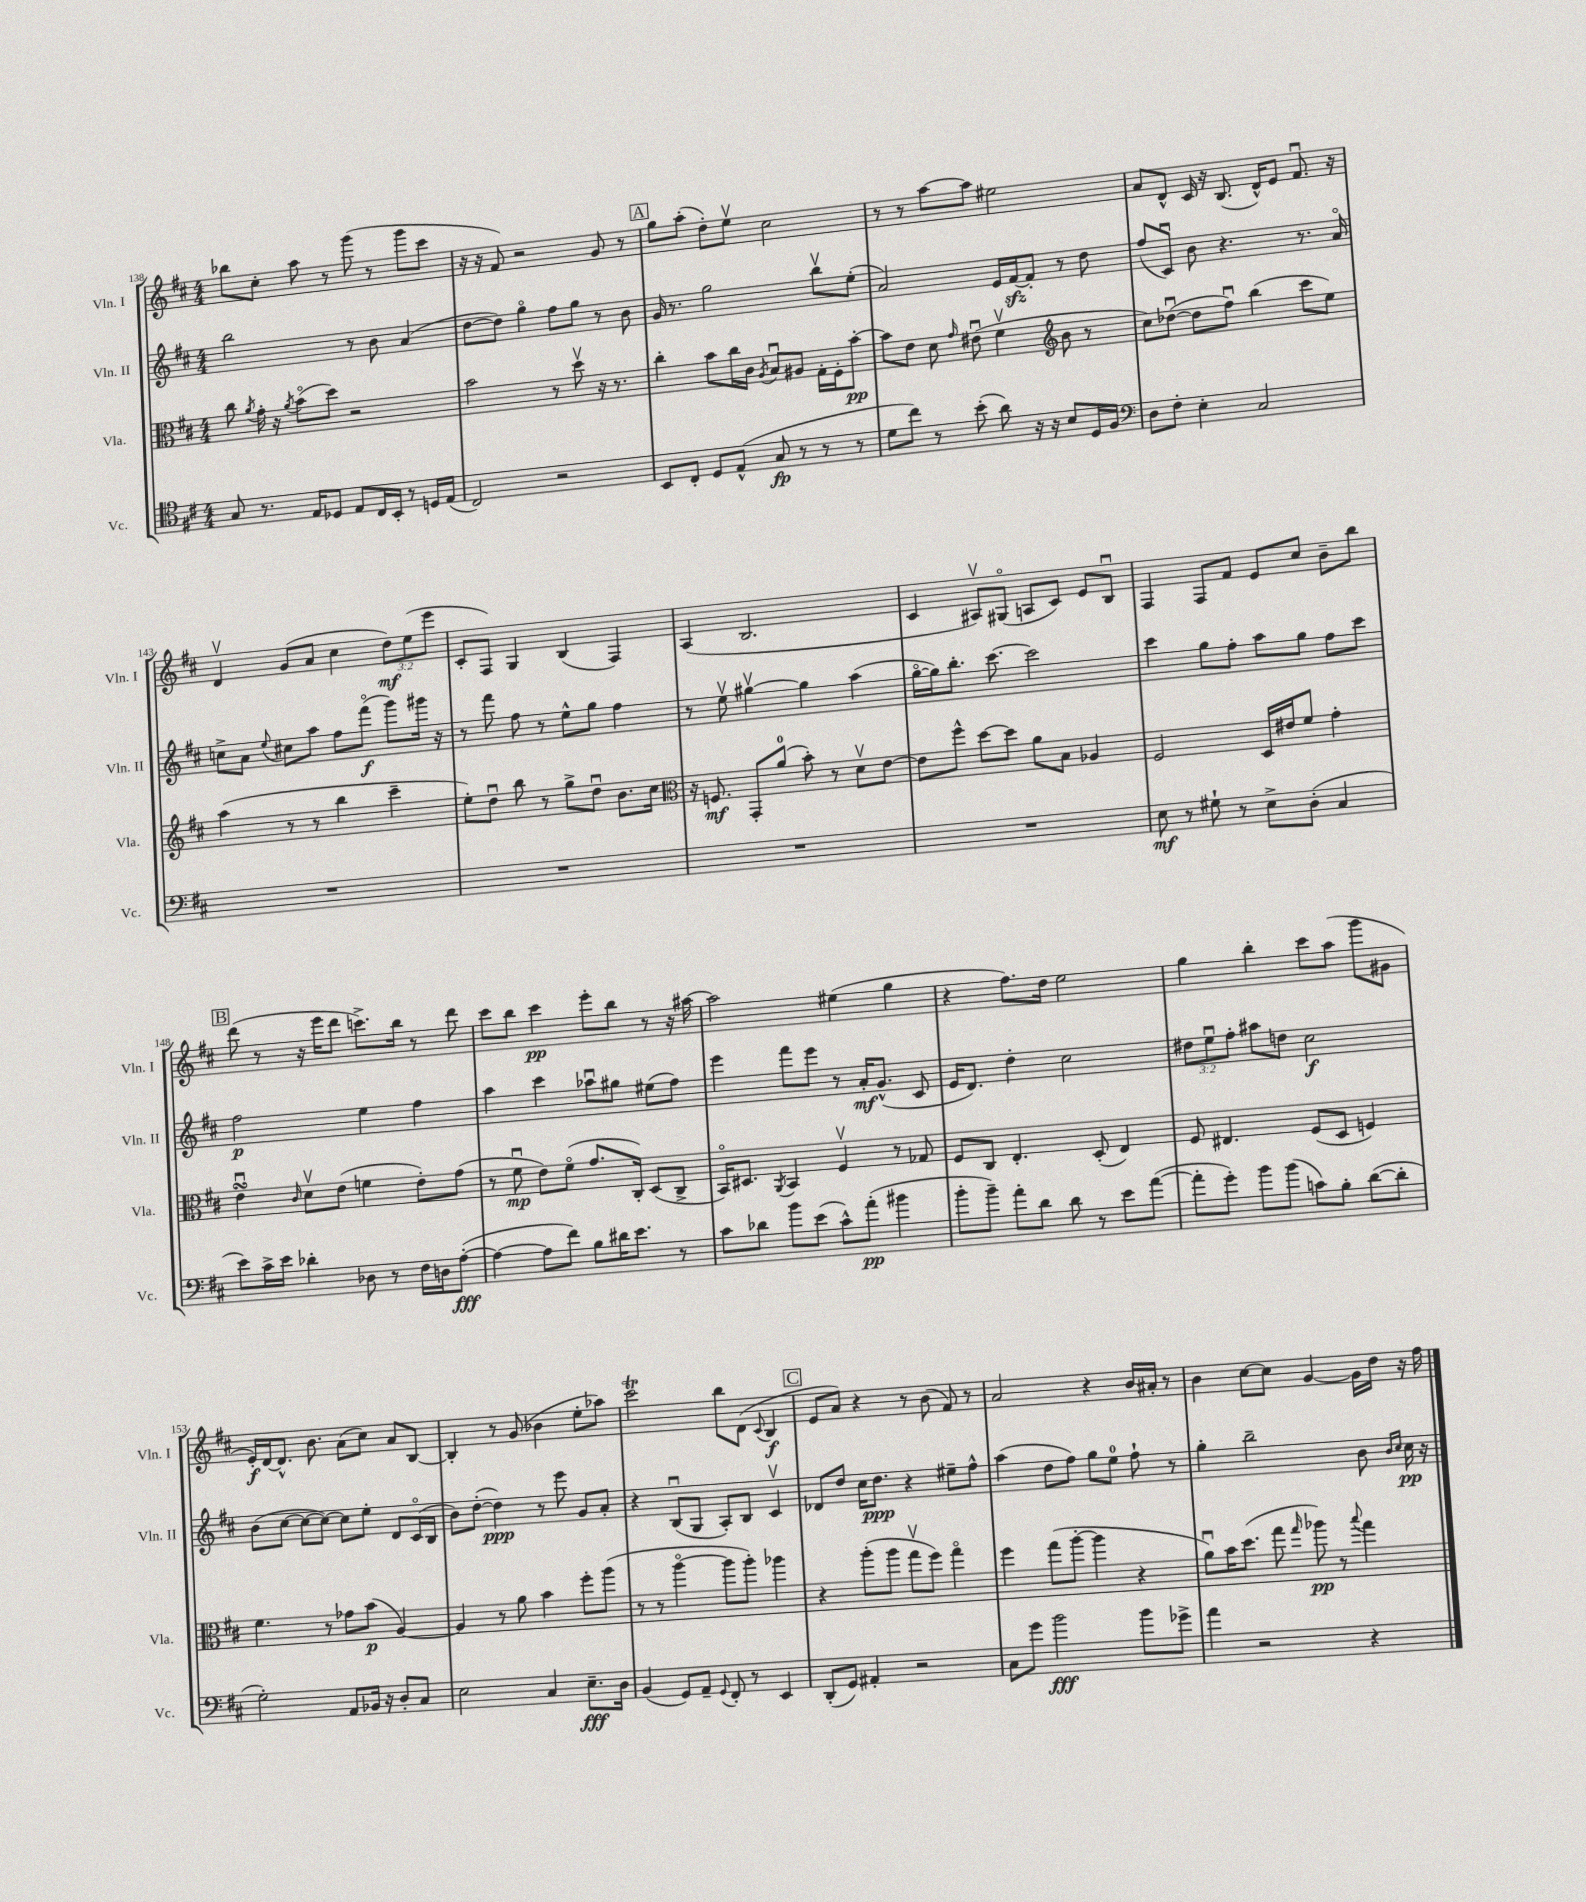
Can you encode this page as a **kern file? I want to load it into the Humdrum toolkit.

**kern	**dynam	**kern	**dynam	**kern	**dynam	**kern	**dynam
*part4	*part4	*part3	*part3	*part2	*part2	*part1	*part1
*staff4	*staff4	*staff3	*staff3	*staff2	*staff2	*staff1	*staff1
*I"Vc.	*	*I"Vla.	*	*I"Vln. II	*	*I"Vln. I	*
*I'Vc.	*	*I'Vla.	*	*I'Vln. II	*	*I'Vln. I	*
*clefC4	*	*clefC3	*	*clefG2	*	*clefG2	*
*k[f#c#]	*	*k[f#c#]	*	*k[f#c#]	*	*k[f#c#]	*
*M4/4	*	*M4/4	*	*M4/4	*	*M4/4	*
=138	=138	=138	=138	=138	=138	=138	=138
8G/	.	8cc#\	.	2bb\	.	8bb-X\L	.
.	.	8qa/	.	.	.	.	.
8.r	.	16g'\	.	.	.	8cc#'\J	.
.	.	16r	.	.	.	.	.
.	.	8qa/	.	.	.	.	.
.	.	(8b\L	.	.	.	8aa\	.
16E/KL	.	.	.	.	.	.	.
8D-X/J	.	8dd\J)	.	.	.	8r	.
8E/L	.	2r	.	8r	.	(8ggg\	.
16C#/L	.	.	.	8b\	.	8r	.
16BB'/JJ	.	.	.	.	.	.	.
8r	.	.	.	(4a/	.	8ggg\L	.
16Dn/LL	.	.	.	.	.	8ccc#\J	.
(16E/JJ	.	.	.	.	.	.	.
=139	=139	=139	=139	=139	=139	=139	=139
2C#/)	.	2b\	.	[8dd\L	.	16r	.
.	.	.	.	.	.	16r	.
.	.	.	.	8dd\J])	.	8f#/)	.
.	.	.	.	4gg\	.	2r	.
2r	.	8r	.	8ff#\L	.	.	.
.	.	8ddv\	.	8gg\J	.	.	.
.	.	16r	.	8r	.	8g/	.
.	.	8.r	.	.	.	.	.
.	.	.	.	8b\	.	8r	.
!!LO:REH:place=s1:t=A
=140	=140	=140	=140	=140	=140	=140	=140
8BB/L	.	4cc#'\	.	16g/	.	8gg\L	.
.	.	.	.	8.r	.	.	.
8C#'/J	.	.	.	.	.	(8aa'\J	.
8D/L	.	8b\L	.	2gg\	.	8dd'\L)	.
(8E^^/J	.	16cc#\L	.	.	.	8eev\J	.
.	.	16c#\JJ	.	.	.	.	.
.	.	8qA/	.	.	.	.	.
8G/	fp	8Bu/L	.	.	.	2cc#\	.
8r	.	8A#X/J	.	.	.	.	.
8r	.	16G'\LL	.	8bbv\L	.	.	.
.	.	16F#'\J	.	.	.	.	.
8r	.	[8b'\J	pp	(8ee'\J	.	.	.
=141	=141	=141	=141	=141	=141	=141	=141
8d\L	.	8b\L]	.	2a/)	.	8r	.
8cc#\J)	.	8e\J	.	.	.	8r	.
8r	.	8d\	.	.	.	[8aa\L	.
.	.	16qqg/	.	.	.	.	.
(8b'\	.	(8e#Xu\	.	.	.	8aa\J]	.
8a\)	.	4f#v\	.	16e/LL	.	2ee#X\	.
.	.	.	.	[16f#zz/J	.	.	.
16r	.	.	.	8f#'/J]	.	.	.
16r	.	.	.	.	.	.	.
*	*	*clefG2	*	*	*	*	*
8B/L	.	8b\	.	8r	.	.	.
16D/L	.	8r	.	8dd\	.	.	.
16F#/JJ	.	.	.	.	.	.	.
=142	=142	=142	=142	=142	=142	=142	=142
*clefF4	*	*	*	*	*	*	*
8D\L	.	8cc#\L)	.	(8ff#/L	.	8a/L	.
8F#'\J	.	([8dd-Xu\J	.	8c#u/J)	.	8d^^/J	.
4E'\	.	8dd-\L]	.	8b\	.	16c#/	.
.	.	.	.	.	.	16r	.
.	.	8ff#u\J)	.	4.r	.	(8.B/	.
2C#/	.	(4bb\	.	.	.	.	.
.	.	.	.	.	.	16d^^/KL)	.
.	.	.	.	.	.	8e/J	.
.	.	8ccc#\L	.	8.r	.	8.f#u/	.
.	.	8ee\J)	.	.	.	.	.
.	.	.	.	16a/	.	16r	.
!!LO:LB:g=z
=143	=143	=143	=143	=143	=143	=143	=143
1r	.	(4aa\	.	8ccn^\L	.	4dv/	.
.	.	.	.	8a\J	.	.	.
.	.	.	.	8qqee/	.	.	.
.	.	8r	.	8cc#X\L	.	(8g/L	.
.	.	8r	.	8aa\J	.	8a/J	.
.	.	4bb\	.	8ff#\L	.	4cc#\	.
.	.	.	.	(8fff#\J	f	.	.
.	.	4ccc#~\	.	8ggg\L)	.	12dd\L)	mf
.	.	.	.	.	.	(12ee\	.
.	.	.	.	16ggg#X\Jk	.	.	.
.	.	.	.	.	.	12eee\J	.
.	.	.	.	16r	.	.	.
=144	=144	=144	=144	=144	=144	=144	=144
1r	.	8ee'\L)	.	8r	.	8c#'/L	.
.	.	8ddu\J	.	8fff#\	.	8F#/J)	.
.	.	8bb\	.	8ff#\	.	4G/	.
.	.	8r	.	8r	.	.	.
.	.	8gg^\L	.	8ee^^\L	.	(4B/	.
.	.	8ddu\J	.	8gg\J	.	.	.
.	.	8.b\L	.	4ff#\	.	4F#/)	.
.	.	16cc#\Jk	.	.	.	.	.
=145	=145	=145	=145	=145	=145	=145	=145
*	*	*clefC3	*	*	*	*	*
1r	.	16r	.	8r	.	(4A/	.
.	.	8.Fn/	mf	.	.	.	.
.	.	.	.	8eev\	.	.	.
.	.	8GG'/L	.	[4gg#Xv\	.	2.B/	.
.	.	(8a/J	.	.	.	.	.
.	.	8b'\)	.	4gg#\]	.	.	.
.	.	8r	.	.	.	.	.
.	.	8dv\L	.	(4aa\	.	.	.
.	.	[8e\J	.	.	.	.	.
=146	=146	=146	=146	=146	=146	=146	=146
1r	.	8e\L]	.	[16gg\LL	.	4c#/	.
.	.	.	.	16gg\J])	.	.	.
.	.	8ff#^^\J	.	8.bb'\J	.	.	.
.	.	[8dd\L	.	.	.	8A#Xv/L)	.
.	.	.	.	[8.ccc#\	.	.	.
.	.	8dd\J]	.	.	.	(8G#X/J	.
.	.	8a\L	.	2ccc#\]	.	8An/L	.
.	.	8B\J	.	.	.	8c#/J)	.
.	.	4A-X/	.	.	.	8e/L	.
.	.	.	.	.	.	8Bu/J	.
=147	=147	=147	=147	=147	=147	=147	=147
8E\	mf	2F#/	.	4ccc#\	.	4F#/	.
8r	.	.	.	.	.	.	.
8G#X`\	.	.	.	8gg\L	.	8F#/L	.
8r	.	.	.	8ff#'\J	.	8f#/J	.
8E^\L	.	16D/LL	.	8aa\L	.	8e/L	.
.	.	16e#X/J	.	.	.	.	.
(8D'\J	.	8f#/J	.	8gg\J	.	8cc#/J	.
4C#/	.	4g'\	.	8ff#\L	.	8b~\L	.
.	.	.	.	8ccc#\J	.	8bb\J	.
!!LO:LB:g=z
!!LO:REH:place=s1:t=B
=148	=148	=148	=148	=148	=148	=148	=148
8e\L)	.	4esSSSu\	.	2ff#\	p	(8ddd\	.
16c#^\L	.	.	.	.	.	8r	.
16e\JJ	.	.	.	.	.	.	.
.	.	16qqc#/	.	.	.	.	.
4d-X'\	.	8dv\L	.	.	.	16r	.
.	.	.	.	.	.	16eee\KL	.
.	.	(8e\J	.	.	.	8ddd\J	.
8D-X\	.	4fn\	.	4ee\	.	8.cccn^\L)	.
8r	.	.	.	.	.	.	.
.	.	.	.	.	.	16bb\Jk	.
16F#\LL	.	8e'\L)	.	4ff#\	.	8r	.
16Dn\J	.	.	.	.	.	.	.
([8A'\J	fff	(8g\J	.	.	.	8ddd\	.
=149	=149	=149	=149	=149	=149	=149	=149
4A\_	.	8r	.	4aa\	.	8ccc#\L	.
.	.	8f#u\	mp	.	.	8bb\J	.
8A\L]	.	8e\L)	.	4ccc#\	.	4ccc#\	pp
8f#\J)	.	(8f#\J	.	.	.	.	.
8B\L	.	8.g/L	.	8aa-Xu\L	.	8eee'\L	.
16d#X\K	.	.	.	8gg#X\J	.	8bb\J	.
8.e\J	.	16C#'/Jk)	.	.	.	.	.
.	.	(8D/L	.	(8ee#X\L	.	8r	.
8r	.	8C#^/J	.	8ff#\J)	.	16r	.
.	.	.	.	.	.	[16aa#X\	.
=150	=150	=150	=150	=150	=150	=150	=150
8c#\L	.	16BB/KL)	.	4eee\	.	2aa#\]	.
.	.	8.D#X/J	.	.	.	.	.
8d-X\J	.	.	.	.	.	.	.
.	.	8qAA/	.	.	.	.	.
8b\L	.	4BB/	.	8fff#\L	.	.	.
(8e\J	.	.	.	8eee\J	.	.	.
8c#^^\L)	.	4F#v/	.	8r	.	(4ee#X\	.
(8a'\J	pp	.	.	16a'/KL	mf	.	.
.	.	.	.	(8.g^^/J	.	.	.
4b#X\	.	8r	.	.	.	4gg\	.
.	.	8G-X/	.	8c#/	.	.	.
=151	=151	=151	=151	=151	=151	=151	=151
8b'\L	.	8F#/L	.	16e/KL	.	4r	.
.	.	.	.	8.d/J)	.	.	.
8b~\J)	.	8C#/J	.	.	.	.	.
8a'\L	.	4.E'/	.	4dd'\	.	8.ff#\L)	.
8d\J	.	.	.	.	.	.	.
.	.	.	.	.	.	16dd\Jk	.
8d\	.	.	.	2cc#\	.	2ee\	.
8r	.	(8D'/	.	.	.	.	.
8e\L	.	4E/)	.	.	.	.	.
([8a\J	.	.	.	.	.	.	.
=152	=152	=152	=152	=152	=152	=152	=152
8a'\L]	.	8F#/	.	12dd#X\L	.	4gg\	.
.	.	.	.	12eeu\	.	.	.
8g'\J)	.	4.E#X/	.	.	.	.	.
.	.	.	.	12ff#'\J	.	.	.
8b\L	.	.	.	8aa#X\L	.	4bb'\	.
(8b\J	.	.	.	8ddn\J	.	.	.
8cn\L)	.	(8F#/L	.	2cc#\	f	8ccc#\L	.
8B'\J	.	8D/J	.	.	.	(8aa\J	.
([8d\L	.	4Fn/)	.	.	.	8ggg\L	.
8d'\J]	.	.	.	.	.	8g#X\J	.
!!LO:LB:g=z
=153	=153	=153	=153	=153	=153	=153	=153
2G'\)	.	4.f#\	.	(8b\L	.	16e'/LL)	f
.	.	.	.	.	.	[16d/J	.
.	.	.	.	[8cc#\J	.	8.d^^/J]	.
.	.	.	.	8cc#\L_	.	.	.
.	.	.	.	.	.	8.b\	.
.	.	8r	.	8cc#\J_)	.	.	.
8AA/L	.	8g-X\L	.	8cc#\L]	.	(8a\L	.
16BB-X/Jk	.	(8b\J	p	8ee'\J	.	8cc#\J)	.
16r	.	.	.	.	.	.	.
8D'/L	.	[4A/)	.	8d/L	.	8a/L	.
8C#/J	.	.	.	(16c#/L	.	[8B/J	.
.	.	.	.	16B/JJ	.	.	.
=154	=154	=154	=154	=154	=154	=154	=154
2E\	.	4A/]	.	8b\L)	.	4B'/]	.
.	.	.	.	([8dd'\J	.	.	.
.	.	8r	.	4dd\])	ppp	8r	.
.	.	8a\	.	.	.	(8g/	.
4C#/	.	4b\	.	8r	.	4b-X\	.
.	.	.	.	8eee\	.	.	.
8.E~\L	fff	8ff#'\L	.	8g/L	.	8ee'\L	.
.	.	(8aa\J	.	8a'/J	.	8aa-X\J)	.
16D\Jk	.	.	.	.	.	.	.
=155	=155	=155	=155	=155	=155	=155	=155
(4BB/	.	8r	.	4r	.	2ccc#t\	.
.	.	8r	.	.	.	.	.
8GG/L)	.	[4aa\	.	(8Bu/L	.	.	.
8AA~/J	.	.	.	8G/J	.	.	.
8qqGG/	.	.	.	.	.	.	.
8FF#'/	.	8aa\L]	.	8A'/L)	.	8bb\L	.
8r	.	8aa'\J)	.	8B/J	.	(8d\J	.
.	.	.	.	.	.	8qqc#/	.
4EE/	.	4aa-X\	.	4c#v/	.	4B/	f
!!LO:REH:place=s1:t=C
=156	=156	=156	=156	=156	=156	=156	=156
(8DD'/L	.	4r	.	8d-X/L	.	8e/L	.
8GG/J)	.	.	.	8dd/J	.	8a/J)	.
4AA#X'/	.	(8aa'\L	.	16cc#\KL	.	4r	.
.	.	.	.	8.dd\J	ppp	.	.
.	.	8aa\J	.	.	.	.	.
2r	.	8ggv\L	.	4r	.	8r	.
.	.	8ff#\J)	.	.	.	(8b\	.
.	.	4gg\	.	8ee#X~\L	.	8f#/)	.
.	.	.	.	8ff#^^\J	.	8r	.
=157	=157	=157	=157	=157	=157	=157	=157
8C#\L	.	4ff#\	.	(4aa\	.	2a/	.
8g\J	.	.	.	.	.	.	.
2b\	fff	(8gg\L	.	8dd\L	.	.	.
.	.	[8aa'\J	.	8ff#\J)	.	.	.
.	.	4aa\]	.	8gg\L	.	4r	.
.	.	.	.	8ee\J	.	.	.
8b\L	.	4r	.	8ff#`\	.	16b/LL	.
.	.	.	.	.	.	16a#X'/JJ	.
8g-X^\J	.	.	.	8r	.	8r	.
=158	=158	=158	=158	=158	=158	=158	=158
4a\	.	8au\L)	.	4gg'\	.	4b\	.
.	.	16b\K	.	.	.	.	.
.	.	(8.dd\J	.	.	.	.	.
2r	.	.	.	2bb~\	.	[8cc#\L	.
.	.	8gg\	.	.	.	8cc#\J]	.
.	.	16qqgg/	.	.	.	.	.
.	.	8aa-X\)	pp	.	.	[4g/	.
.	.	8r	.	.	.	.	.
.	.	8qqbb/	.	.	.	.	.
4r	.	4gg\	.	8b\	.	16g\LL]	.
.	.	.	.	.	.	16dd\JJ	.
.	.	.	.	16qqb/LL	.	.	.
.	.	.	.	16qqcc#/JJ	.	.	.
.	.	.	.	16cc#\	pp	16r	.
.	.	.	.	16r	.	16ff#\	.
==	==	==	==	==	==	==	==
*-	*-	*-	*-	*-	*-	*-	*-
